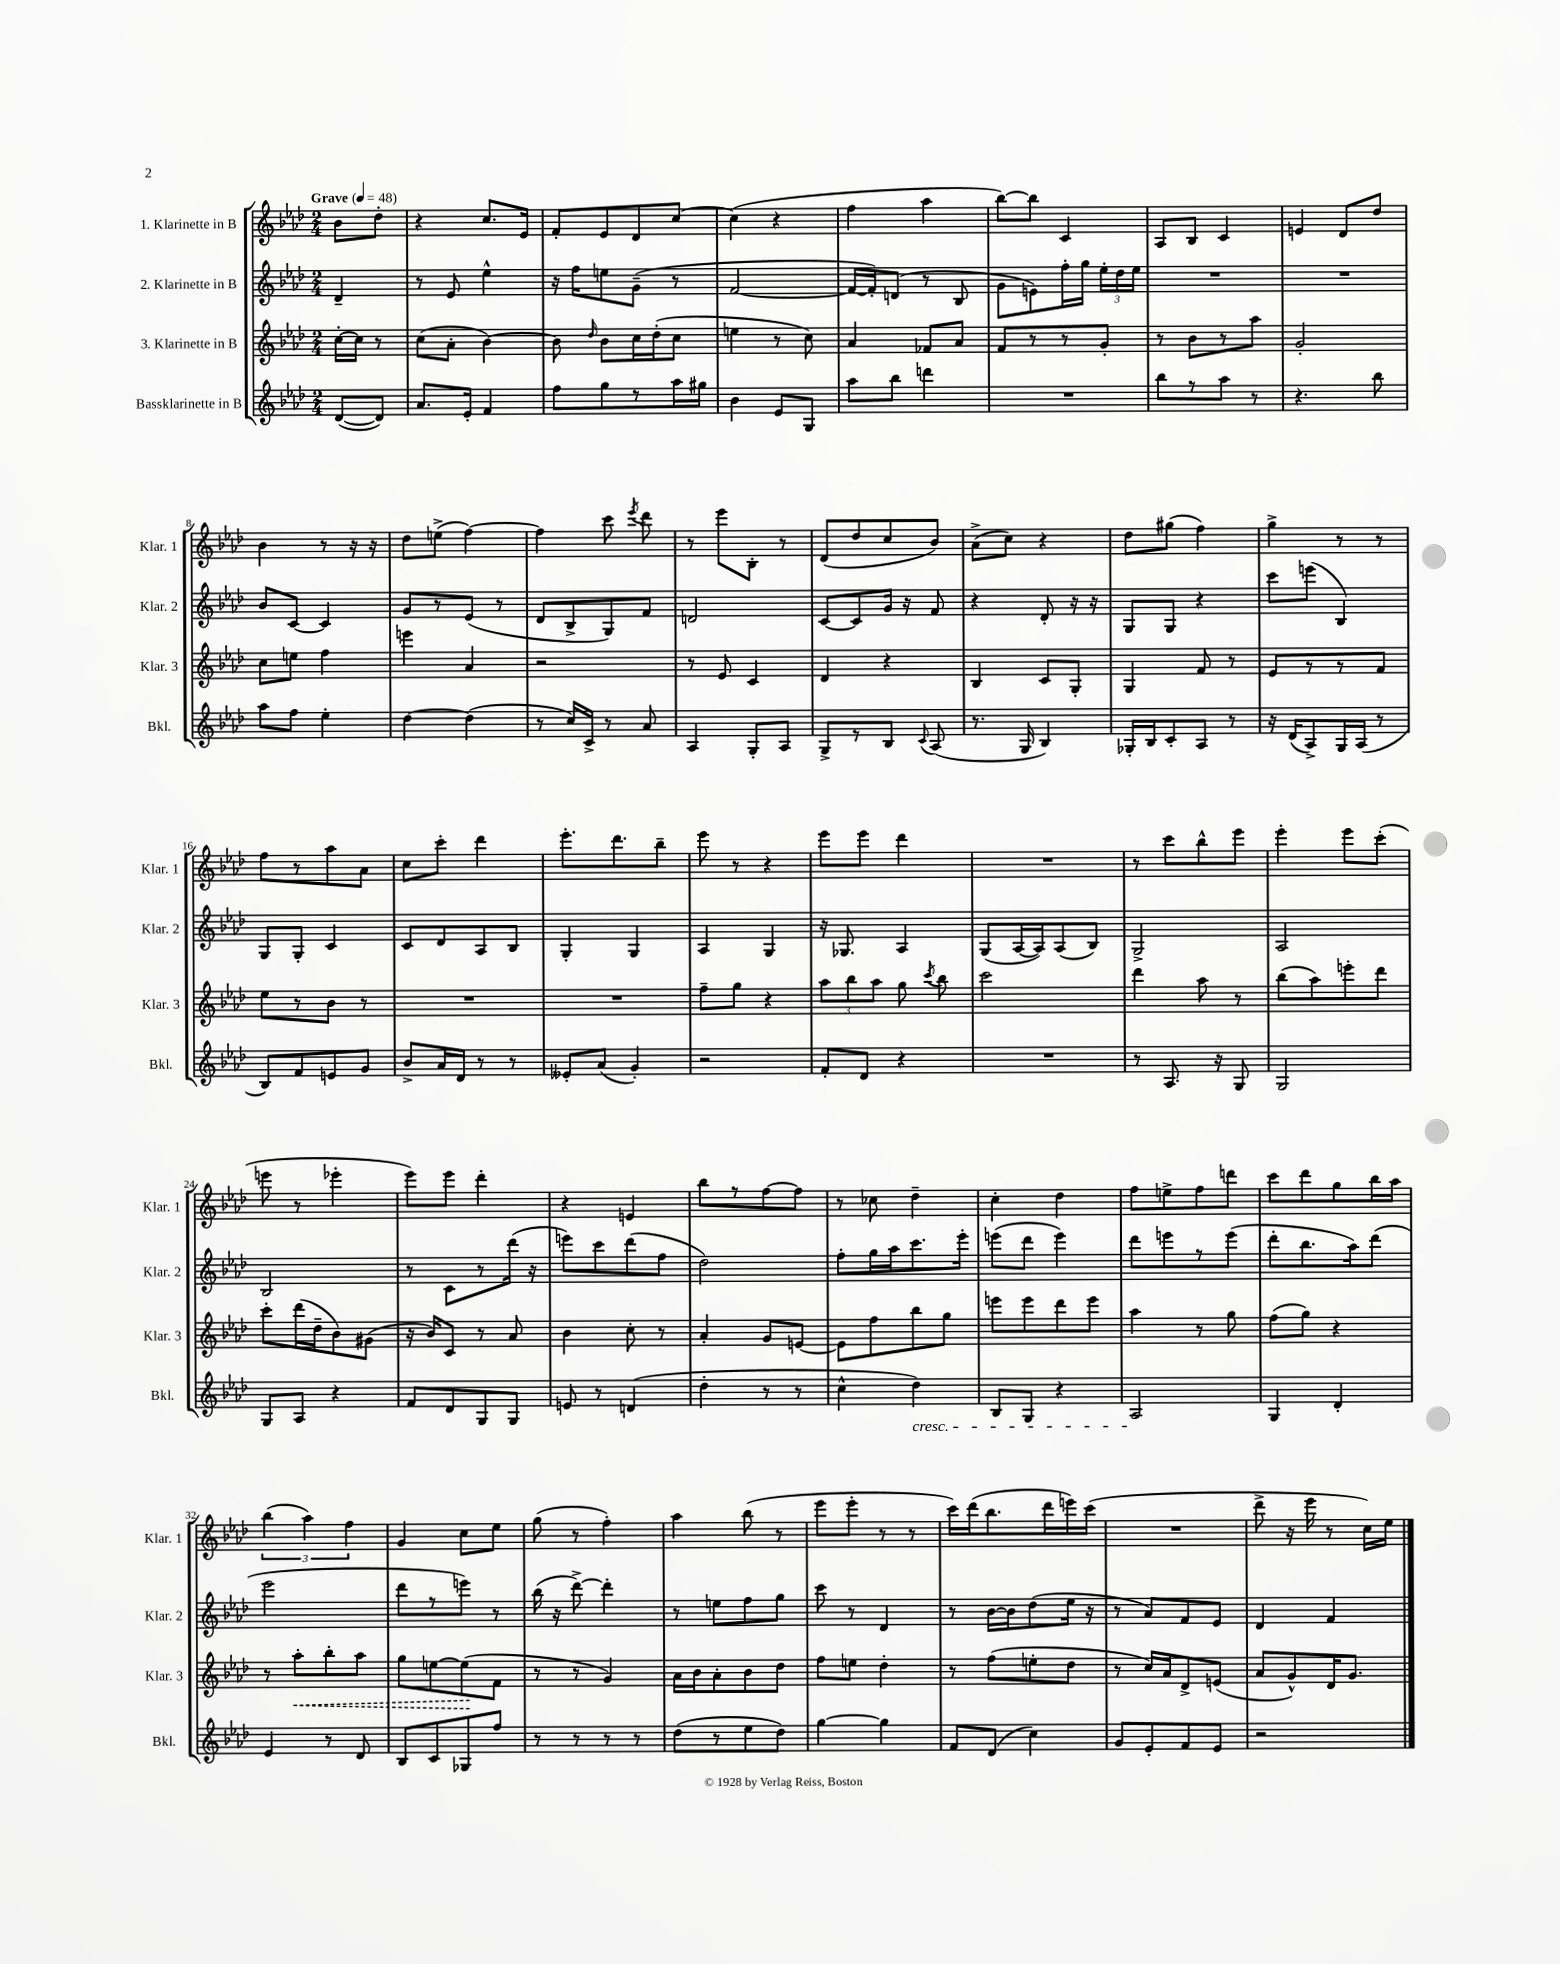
<<
\new StaffGroup <<
\new Staff = "s0" \with { instrumentName = "1. Klarinette in B" shortInstrumentName = "Klar. 1" } {
    \clef treble \key aes \major \numericTimeSignature \time 2/4 \partial 4 \tempo "Grave" 4 = 48
    \autoBeamOff bes'8[ des''8]-. |
    r4 c''8.[ ees'16] |
    f'8[-. ees'8 des'8 c''8]~ |
    c''4( r4 |
    f''4 aes''4 |
    bes''8[~) bes''8] c'4 |
    aes8[ bes8] c'4 |
    e'4 des'8[ des''8] |
    bes'4 r8 r16 r16 |
    des''8[ e''8]->( f''4~) |
    f''4 c'''8 \acciaccatura { ees'''8 } des'''8 |
    r8 ees'''8[ bes8]-. r8 |
    des'8[( des''8 c''8 bes'8]) |
    aes'8[->( c''8]) r4 |
    des''8[ gis''8]( f''4) |
    g''4-> r8 r8 |
    f''8[ r8 aes''8 aes'8] |
    c''8[ c'''8]-. des'''4 |
    ees'''8.[-. des'''8. bes''8]-- |
    ees'''8 r8 r4 |
    ees'''8[ ees'''8] des'''4 |
    R2 |
    r8 c'''8[ bes''8-^ ees'''8] |
    ees'''4-. ees'''8[ c'''8]-.( |
    e'''8 r8 ees'''4-. |
    ees'''8[) ees'''8] des'''4-. |
    r4 e'4 |
    bes''8[ r8 f''8~ f''8] |
    r8 ces''8 des''4-- |
    c''4-. des''4 |
    f''8[ e''8-> f''8 d'''8] |
    c'''8[ des'''8 g''8 bes''16 aes''16] |
    \tuplet 3/2 { bes''4( aes''4) f''4 } |
    g'4 c''8[ ees''8] |
    g''8( r8 f''4-.) |
    aes''4 bes''8( r8 |
    ees'''8[ ees'''8]-. r8 r8 |
    c'''16[) des'''16( bes''8. des'''16 e'''16) c'''16]( |
    R2 |
    des'''8-> r16 ees'''16 r8 c''16[) ees''16] \bar "|." |
}
\new Staff = "s1" \with { instrumentName = "2. Klarinette in B" shortInstrumentName = "Klar. 2" } {
    \clef treble \key aes \major \numericTimeSignature \time 2/4 \partial 4
    \autoBeamOff des'4-- |
    r8 ees'8 ees''4-^ |
    r16 f''16[ e''8 g'8]--( r8 |
    f'2~ |
    f'16[~ f'16-.) d'8]( r8 bes8 |
    g'8[ e'8) f''16-. g''16] \tuplet 3/2 { ees''16[-. des''16 ees''16] } |
    R2 |
    R2 |
    bes'8[ c'8]~ c'4 |
    g'8[ r8 ees'8]( r8 |
    des'8[ bes8-> g8) f'8] |
    d'2 |
    c'8[~ c'8 g'16] r16 f'8 |
    r4 des'8-. r16 r16 |
    g8[ g8] r4 |
    c'''8[ e'''8]( bes4) |
    g8[ g8]-. c'4 |
    c'8[ des'8 aes8 bes8] |
    g4-. g4 |
    aes4 g4 |
    r16 ges8. aes4 |
    g8[( aes16~ aes16) aes8( bes8]) |
    g2-> |
    aes2 |
    bes2 |
    r8 c'8[ r8 des'''16]( r16 |
    e'''8[) c'''8 des'''8( f''8] |
    des''2) |
    f''8[-. g''16 aes''16 c'''8. ees'''16]-. |
    e'''8[( des'''8] e'''4) |
    des'''8[ e'''8 r8 e'''8]( |
    des'''8[-. bes''8. aes''16) des'''8]( |
    ees'''2 |
    des'''8[ r8 e'''8]) r8 |
    bes''16( r16 des'''8~->) des'''4-. |
    r8 e''8[ f''8 g''8] |
    c'''8 r8 des'4 |
    r8 bes'16[~ bes'16 des''8( ees''16] r16 |
    r8 aes'8[) f'8 ees'8] |
    des'4 f'4 \bar "|." |
}
\new Staff = "s2" \with { instrumentName = "3. Klarinette in B" shortInstrumentName = "Klar. 3" } {
    \clef treble \key aes \major \numericTimeSignature \time 2/4 \partial 4
    \autoBeamOff c''16[~-. c''16] r8 |
    c''8[( aes'8]-. bes'4~) |
    bes'8 \grace { des''16 } bes'8[ c''16 des''16-.( c''8] |
    e''4 r8 c''8) |
    aes'4 fes'8[ aes'8] |
    f'8[ r8 r8 g'8]-. |
    r8 bes'8[ r8 aes''8] |
    g'2-. |
    c''8[ e''8] f''4 |
    e'''4 aes'4 |
    r2 |
    r8 ees'8 c'4 |
    des'4 r4 |
    bes4 c'8[ g8]-. |
    g4 f'8 r8 |
    ees'8[ r8 r8 f'8] |
    ees''8[ r8 bes'8] r8 |
    R2 |
    R2 |
    f''8[-- g''8] r4 |
    \tuplet 3/2 { aes''8[ bes''8 aes''8] } g''8 \acciaccatura { c'''8 } bes''8 |
    c'''2 |
    des'''4 aes''8 r8 |
    bes''8[( aes''8) e'''8-. des'''8] |
    c'''8[-. des'''16( des''16-- bes'8) gis'8]( |
    r16 bes'16[) c'8] r8 aes'8 |
    bes'4 c''8-. r8 |
    aes'4-. g'8[ e'8]~ |
    e'8[ f''8 bes''8 g''8] |
    e'''8[ e'''8 des'''8 e'''8] |
    aes''4 r8 g''8 |
    f''8[( g''8]) r4 |
    r8 \once \override Hairpin.style = #'dashed-line aes''8[-.\< bes''8-. aes''8] |
    g''8[ e''8~ e''8\!( f'8] |
    r8 r8 g'4) |
    aes'16[ bes'16 aes'8-. bes'8 des''8] |
    f''8[ e''8] des''4-. |
    r8 f''8[( e''8-. des''8] |
    r8 c''16[) aes'16 des'8-> e'8]( |
    aes'8[ g'8-^) des'16 g'8.] \bar "|." |
}
\new Staff = "s3" \with { instrumentName = "Bassklarinette in B" shortInstrumentName = "Bkl." } {
    \clef treble \key aes \major \numericTimeSignature \time 2/4 \partial 4
    \autoBeamOff des'8[~( des'8]) |
    aes'8.[ ees'16]-. f'4 |
    f''8[ g''8 r8 aes''16 gis''16] |
    bes'4 ees'8[ g8] |
    aes''8[ bes''8] d'''4 |
    R2 |
    bes''8[ r8 aes''8] r8 |
    r4. bes''8 |
    aes''8[ f''8] ees''4-. |
    des''4~ des''4( |
    r8 c''16[) c'16]-> r8 aes'8 |
    aes4 g8[-. aes8] |
    g8[-> r8 bes8] \appoggiatura { c'8 } aes8( |
    r8. g16 bes4) |
    ges16[-. bes16 c'8-. aes8] r8 |
    r16 des'16[( aes8->) g16 aes16]( r8 |
    bes8[) f'8 e'8 g'8] |
    bes'8[-> aes'16 des'16] r8 r8 |
    eeses'8[-. aes'8]( g'4-.) |
    r2 |
    f'8[-. des'8] r4 |
    R2 |
    r8 aes8. r16 g8 |
    g2 |
    g8[ aes8] r4 |
    f'8[ des'8 g8 g8] |
    e'8 r8 d'4( |
    des''4-. r8 r8 |
    c''4-^ des''4\cresc) |
    bes8[ g8] r4 |
    aes2\! |
    g4 des'4-. |
    ees'4 r8 des'8 |
    bes8[ c'8 ges8 f''8] |
    r8 r8 r8 r8 |
    des''8[( r8 ees''8 des''8]) |
    g''4~ g''4 |
    f'8[ des'8]( c''4) |
    g'8[ ees'8-. f'8 ees'8] |
    r2 \bar "|." |
}
>>
>>
